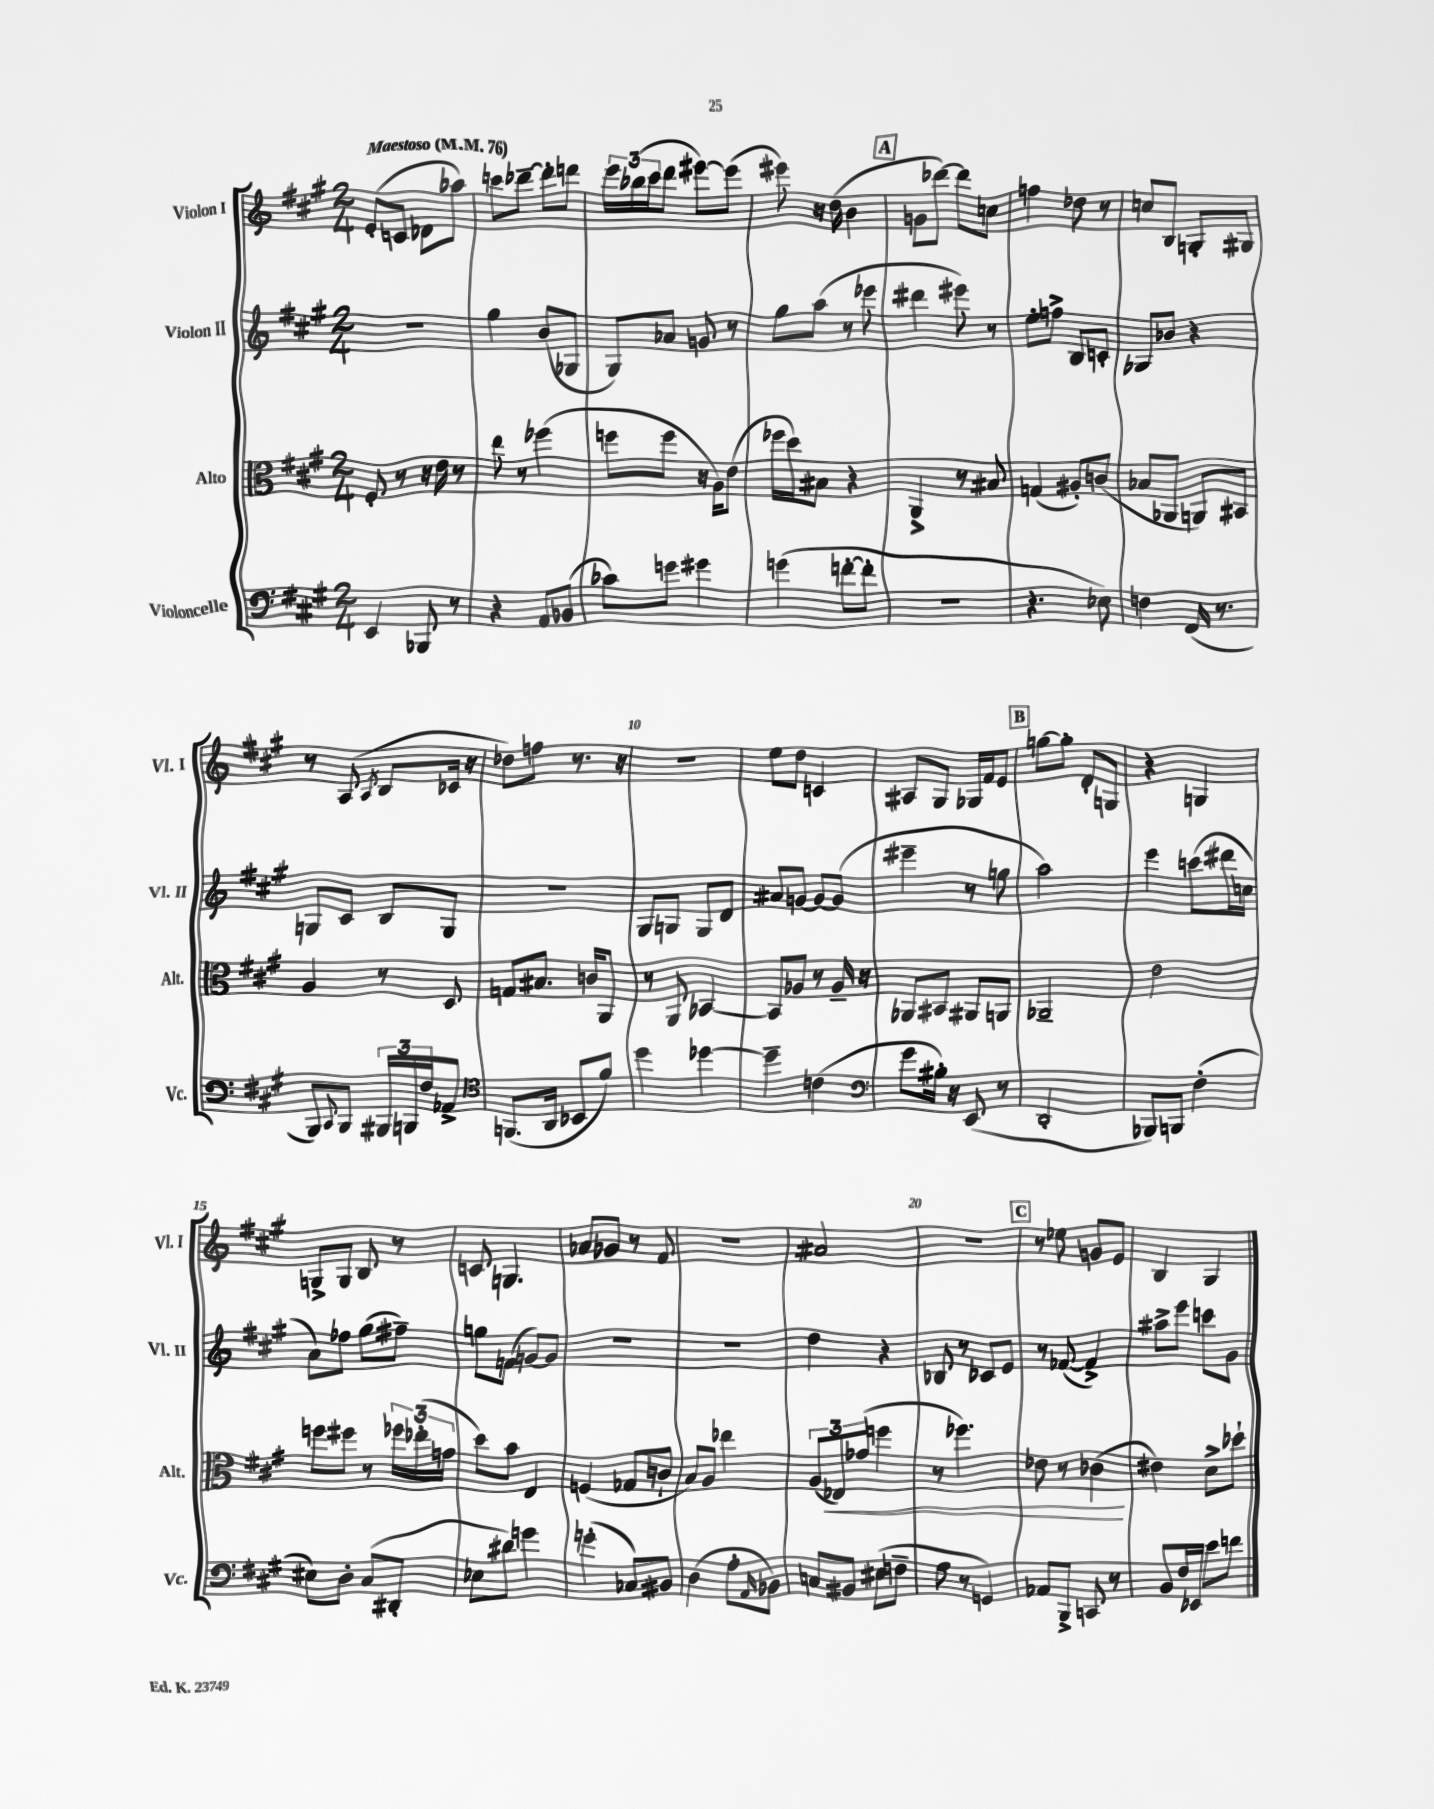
<<
\new StaffGroup <<
\new Staff = "s0" \with { instrumentName = "Violon I" shortInstrumentName = "Vl. I" } {
    \clef treble \key a \major \numericTimeSignature \time 2/4 \tempo "Maestoso" 4 = 76
    e'8-.( c'8 des'8 aes''8) |
    c'''8 des'''8~-- des'''8-. d'''8 |
    \tuplet 3/2 { e'''16 bes''16( cis'''16 } d'''8 eis'''8~) eis'''8( |
    eis'''8) r16 d''16( b'4 |
    \mark \markup { \box "A" } g'8 des'''8~) des'''8 c''8 |
    f''4 des''8 r8 |
    c''8 b8 g8-. gis8 |
    r8 a8( \acciaccatura { a8 } b8 ces'16 r16 |
    des''8) f''8 r8. r16 |
    r2 |
    e''8 d''8 c'4 |
    ais8 gis8 ges16 fis'16 e'8 |
    \mark \markup { \box "B" } g''8~ g''8-. d'8-. g8 |
    r4 g4 |
    g8-> g8 b8 r8 |
    c'8 g4. |
    aes'8 ges'8 r8 fis'8 |
    R2 |
    ais'2 |
    R2 |
    \mark \markup { \box "C" } r8 ees''8 g'8 e'8 |
    b4 gis4 \bar "|." |
}
\new Staff = "s1" \with { instrumentName = "Violon II" shortInstrumentName = "Vl. II" } {
    \clef treble \key a \major \numericTimeSignature \time 2/4
    R2 |
    gis''4 b'8( ges8 |
    gis8) aes'8 g'8 r8 |
    gis''8 a''8( r8 ees'''8 |
    \mark \markup { \box "A" } dis'''4 eis'''8) r8 |
    e''8-. f''8-> b8 c'8-. |
    ges8 bes'8 r4 |
    g8 cis'8 b8 g8 |
    R2 |
    gis8 g8 g8 d'8 |
    ais'8 g'8~ g'8~ g'8( |
    eis'''4-- r8 g''8 |
    \mark \markup { \box "B" } a''2) |
    e'''4 c'''8( dis'''16 c''16 |
    a'8) fes''8 gis''8( fis''8--) |
    g''8 f'8( g'8~) g'8 |
    R2 |
    R2 |
    d''4 r4 |
    bes8 r8 ces'8 e'8 |
    \mark \markup { \box "C" } r8 fes'8~( fes'4->) |
    ais''8-> e'''8 c'''8 gis'8 \bar "|." |
}
\new Staff = "s2" \with { instrumentName = "Alto" shortInstrumentName = "Alt." } {
    \clef alto \key a \major \numericTimeSignature \time 2/4
    fis8-. r8 r16 e'16 r8 |
    e''8 r8 fes''4( |
    f''8 f''8 r16 a16) e'8( |
    fes''16 d''16) bis8 r4 |
    \mark \markup { \box "A" } a,4-> r8 bis8 |
    g4( ais8-.) c'8( |
    bes8 aes,8 a,8) bis,8 |
    a4 r8 d8 |
    g8 bis8. c'16 a,8 |
    r8 a,8 bes,4~ |
    bes,8 aes8 r8 aes16-- r16 |
    aes,8 bis,8 ais,8 a,8 |
    \mark \markup { \box "B" } aes,2-- |
    e'2 |
    f''8 fis''8 r8 \tuplet 3/2 { fes''16 ees''16-.( g'16 } |
    d''8) b'8 e4 |
    f4( ges8 c'8-! |
    b8) a8 ees''4 |
    \tuplet 3/2 { a8( ees8\<) ges'8( } f''4 |
    r8 fes''4.) |
    \mark \markup { \box "C" } ees'8 r8 ces'4\!( |
    eis'4) d'8-> des''8-! \bar "|." |
}
\new Staff = "s3" \with { instrumentName = "Violoncelle" shortInstrumentName = "Vc." } {
    \clef bass \key a \major \numericTimeSignature \time 2/4
    e,4 bes,,8 r8 |
    r4 a,8 bes,8( |
    ces'8) g'8 gis'4 |
    g'4( f'8~-. f'8-. |
    \mark \markup { \box "A" } R2 |
    r4. ees8) |
    f4 fis,16( r8. |
    b,,8) \appoggiatura { cis,8 } b,,8 \tuplet 3/2 { bis,,16 b,,16 fis16 } aes,8-> |
    \clef tenor f,8.( a,16 bes,8 fis'8) |
    d''4 des''4~ |
    des''4-- c'4( |
    \clef bass gis'8 bis16-.) r16 e,8( r8 |
    \mark \markup { \box "B" } d,2-. |
    bes,,8) b,,8 fis4-.( |
    eis8) d8-. cis8( dis,8-. |
    ees8 dis'8) g'4 |
    g'4-.( ces8) bis,8 |
    d4( a8-. \grace { a,16 } bes,8) |
    c8 bis,8 eis8( f8-- |
    a8 r8 g,4) |
    \mark \markup { \box "C" } aes,8 b,,8-> c,8 r8 |
    b,8 fis16 ees,16 e'8 f'8 \bar "|." |
}
>>
>>
\layout { \context { \Score \override BarNumber.break-visibility = ##(#f #t #t) barNumberVisibility = #(every-nth-bar-number-visible 5) } }
